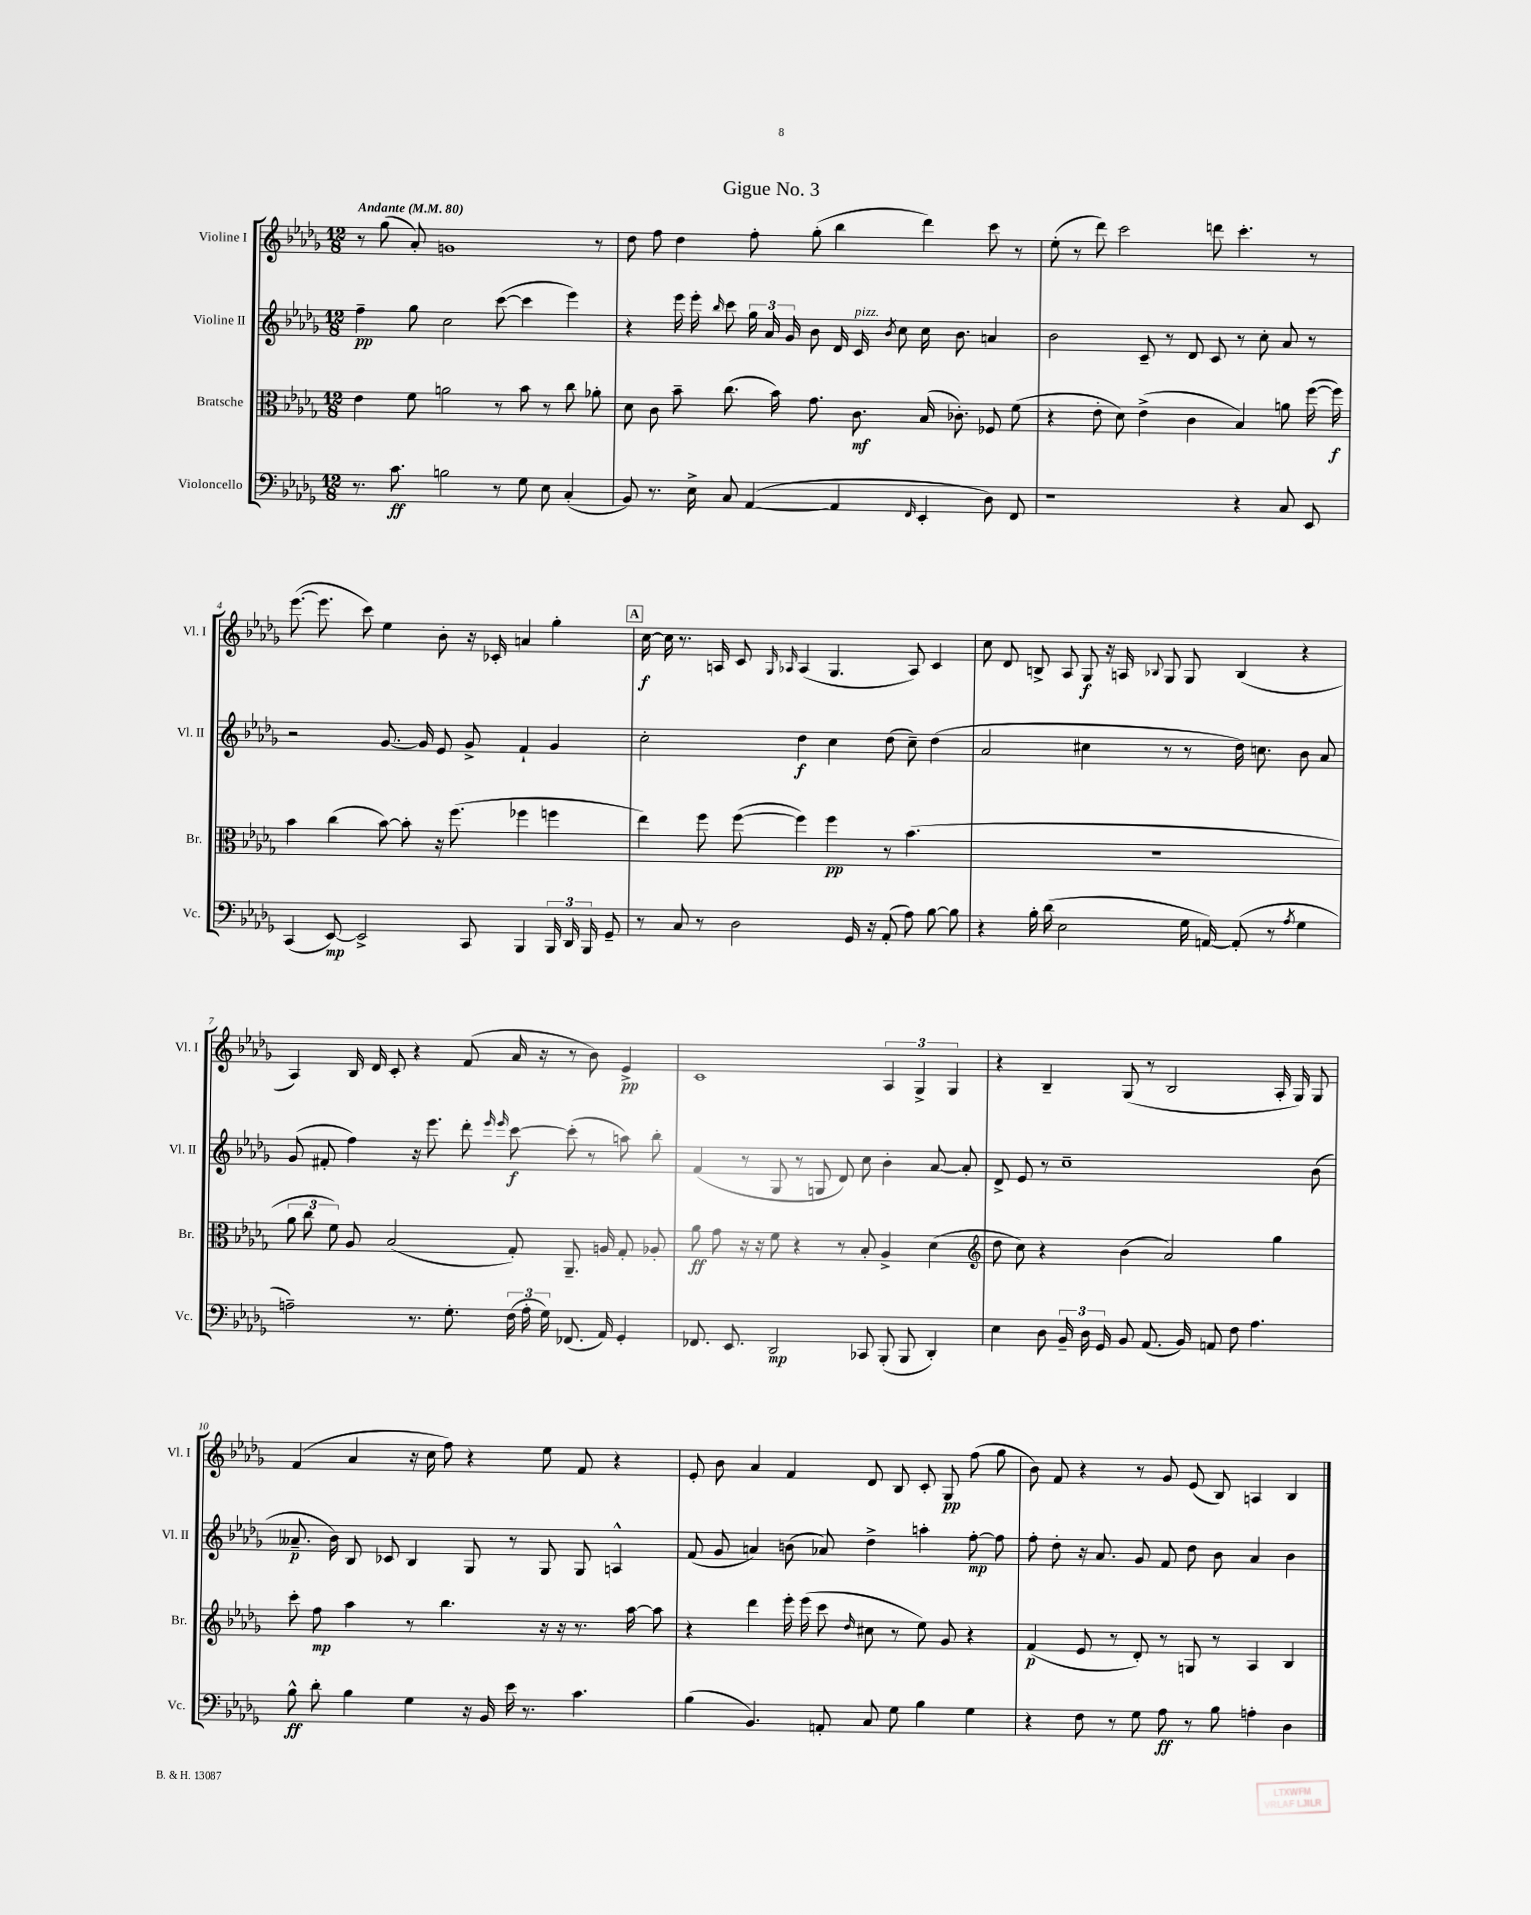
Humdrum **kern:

**kern	**kern	**kern	**kern
*staff4	*staff3	*staff2	*staff1
*clefF4	*clefC3	*clefG2	*clefG2
*k[b-e-a-d-g-]	*k[b-e-a-d-g-]	*k[b-e-a-d-g-]	*k[b-e-a-d-g-]
*M12/8	*M12/8	*M12/8	*M12/8
*MM80	*MM80	*MM80	*MM80
8.r	4e-\	4ff~\	8r
.	.	.	(8gg-\
8.c\	.	.	.
.	8f\	8gg-\	8a-'/)
2B\	2a\	2cc\	1g
8r	8r	([8ccc\	.
8G-\	8b-\	4ccc\]	.
8E-\	8r	.	.
(4C'/	8cc\	4eee-\)	.
.	8a-'\	.	8r
=	=	=	=
8BB-/)	8d-\	4r	8dd-\
8.r	8c\	.	8ff\
.	8b-~\	16eee-\	4dd-\
16E-^\	.	16eee-'\	.
.	.	16qqbb-/	.
8C/	(8.cc\	8ccc\	.
([4AA-/	.	24gg-\	8ff'\
.	.	24a-/	.
.	16b-\)	.	.
.	.	24g-/	.
.	8.g-\	8b-\	(8gg-'\
4AA-/]	.	16d-/	4bb-\
.	8.c\	16c/	.
.	.	8qb-/	.
.	.	8cc\	.
16qqFF/	.	.	.
4EE-'/	(16B-/	16cc\	4ddd-\)
.	8.c-'\)	8.b-\	.
8D-\)	8F-/	4a/	8ccc\
8FF/	(8f\	.	8r
=	=	=	=
1r	4r	2b-\	(8ee-'\
.	.	.	8r
.	8e-'\	.	8ddd-\)
.	8d-\)	.	2ccc\
.	(4e-^\	8c~/	.
.	.	8r	.
.	4c\	8d-/	.
.	.	8c/	8ddd\
4r	4B-/)	8r	4.ccc'\
.	.	8cc'\	.
8C/	8a\	8a-/	.
8EE-/	([16ff\	8r	8r
.	16ff\])	.	.
=	=	=	=
(4CC/	4b-\	2r	([8.eee-\
.	.	.	8.eee-\]
[8EE-/)	(4cc\	.	.
2EE-^/]	.	.	8ccc\)
.	[8b-\)	[8.g-/	4ee-\
.	8b-'\]	.	.
.	.	16g-/]	.
.	16r	8e-/	8b-'\
.	(8.ff\	.	.
8CC/	.	8g-^/	16r
.	.	.	16c-'/
4BBB-/	4ff-\	4f`/	4a/
24BBB-/	4ff\	4g-/	4gg-'\
24DD-/	.	.	.
24BBB-/	.	.	.
8GG-~/	.	.	.
=	=	=	=
8r	4ee-\)	2cc'\	[16cc\
.	.	.	16cc\]
8C/	.	.	8.r
8r	8ff\	.	.
.	.	.	16A/
2D-\	([8ff\	.	8c/
.	.	.	16qqG-/
.	.	.	16qqA-/
.	4ff\])	4dd-\	(4A-/
.	4ff\	4cc\	4.G-/
16GG-/	.	.	.
16r	.	.	.
(8AA-'/	8r	(8dd-\	.
8A-\)	(4.b-\	8cc~\)	8A-/)
[8B-\	.	(4dd-\	4c/
8B-\]	.	.	.
=	=	=	=
4r	1.r	2a-/	8cc\
.	.	.	8d-/
16B-'\	.	.	8B^/
(16d-\	.	.	.
2E-\	.	.	8A-/
.	.	4cc#\	8G-/
.	.	.	16r
.	.	.	16A/
.	.	.	8qqB-/
.	.	8r	8G-/
16G-\	.	8r	8G-/
[16AA/)	.	.	.
(8AA'/]	.	16dd-\)	(4B-/
.	.	8.cc\	.
8r	.	.	.
8qA-/	.	.	.
4G-\	.	8b-\	4r
.	.	8a-/	.
=	=	=	=
2A~\)	12a-\	(8g-/	4A-/)
.	12cc\	.	.
.	.	8f#'/	.
.	12f\)	.	.
.	8A-/	4ff\)	16B-/
.	.	.	16d-/
.	(2B-/	.	8c'/
8.r	.	16r	4r
.	.	8.eee-\	.
8.G-'\	.	.	.
.	.	8ddd-'\	(8f/
.	.	16qqeee-/	.
.	.	16qqeee-/	.
(24F\	8G-'/)	[8ccc\	16a-/
24A'\	.	.	.
.	.	.	16r
24G-\)	.	.	.
(8.FF-/	8.AA-~/	(8ccc'\]	8r
.	.	8r	8b-\)
16AA-/)	16A/	.	.
4GG-'/	8G-'/	8aa\)	4e-^/
.	8A-'/	8bb-'\	.
=	=	=	=
8.FF-/	8a-\	(4f/	1c
.	8g-\	.	.
8.EE-/	.	.	.
.	16r	8r	.
.	16r	.	.
2DD-/	8f\	8G-/	.
.	4r	8r	.
.	.	8G/	.
.	8r	8d-/)	.
8CC-/	8B-'/	8cc\	.
(8BBB-'/	4A-^/	4b-'\	6A-/
8BBB-/	.	.	.
.	.	.	6G-^/
4DD-'/)	(4d-\	[8a-/	.
.	.	.	6G-/
.	.	8a-'/]	.
=	=	=	=
*	*clefG2	*	*
4E-\	8dd-\	8d-^/	4r
.	8cc\)	8e-/	.
8D-\	4r	8r	4B-~/
24BB-~/	.	1cc~	.
24D-\	.	.	.
24GG-/	.	.	.
8BB-/	(4b-\	.	(8G-/
(8.AA-/	.	.	8r
.	2a-/)	.	2B-/
16BB-/)	.	.	.
8AA/	.	.	.
8F\	.	.	.
4.A-\	.	.	.
.	4gg-\	.	16A-'/
.	.	.	16G-/)
.	.	(8b-\	8G-/
=	=	=	=
8B-^^\	8ccc'\	8.a--~/	(4f/
8d-'\	8ff\	.	.
.	.	16b-\)	.
4B-\	4aa-\	8B-/	4a-/
.	.	8c-/	.
4G-\	8r	4B-/	16r
.	.	.	16cc\
.	4.bb-\	.	8ff\)
16r	.	8G-/	4r
16BB-/	.	.	.
16e-\	.	8r	.
8.r	.	.	.
.	16r	8G-/	8ee-\
.	16r	.	.
4.c\	8.r	8G-/	8f/
.	.	4A^^/	4r
.	[16aa-\	.	.
.	8aa-\]	.	.
=	=	=	=
(4B-\	4r	(8f/	8e-'/
.	.	8g-/	8b-\
4.BB-/)	4ddd-\	4a/)	4a-/
.	16eee-'\	(8b\	4f/
.	(16eee-\	.	.
8AA'/	8ccc\	8a-/)	.
.	16qqdd-/	.	.
8C/	8cc#\	4dd-^\	8d-/
8G-\	8r	.	8B-/
4B-\	8ee-\)	4aa'\	8c'/
.	8g-/	.	8G-/
4G-\	4r	[8ff'\	(8ff\
.	.	8ff\]	8gg-\
=	=	=	=
4r	(4f/	8ff'\	8b-\)
.	.	8dd-'\	8f/
8F\	8e-/	16r	4r
.	.	8.a-/	.
8r	8r	.	.
8G-\	8d-'/)	8g-/	8r
8A-\	8r	8f/	8g-/
8r	8G/	8dd-\	(8e-/
8B-\	8r	8b-\	8B-/)
4A'\	4A-/	4a-/	4A/
4D-\	4B-/	4b-\	4B-/
==	==	==	==
*-	*-	*-	*-
